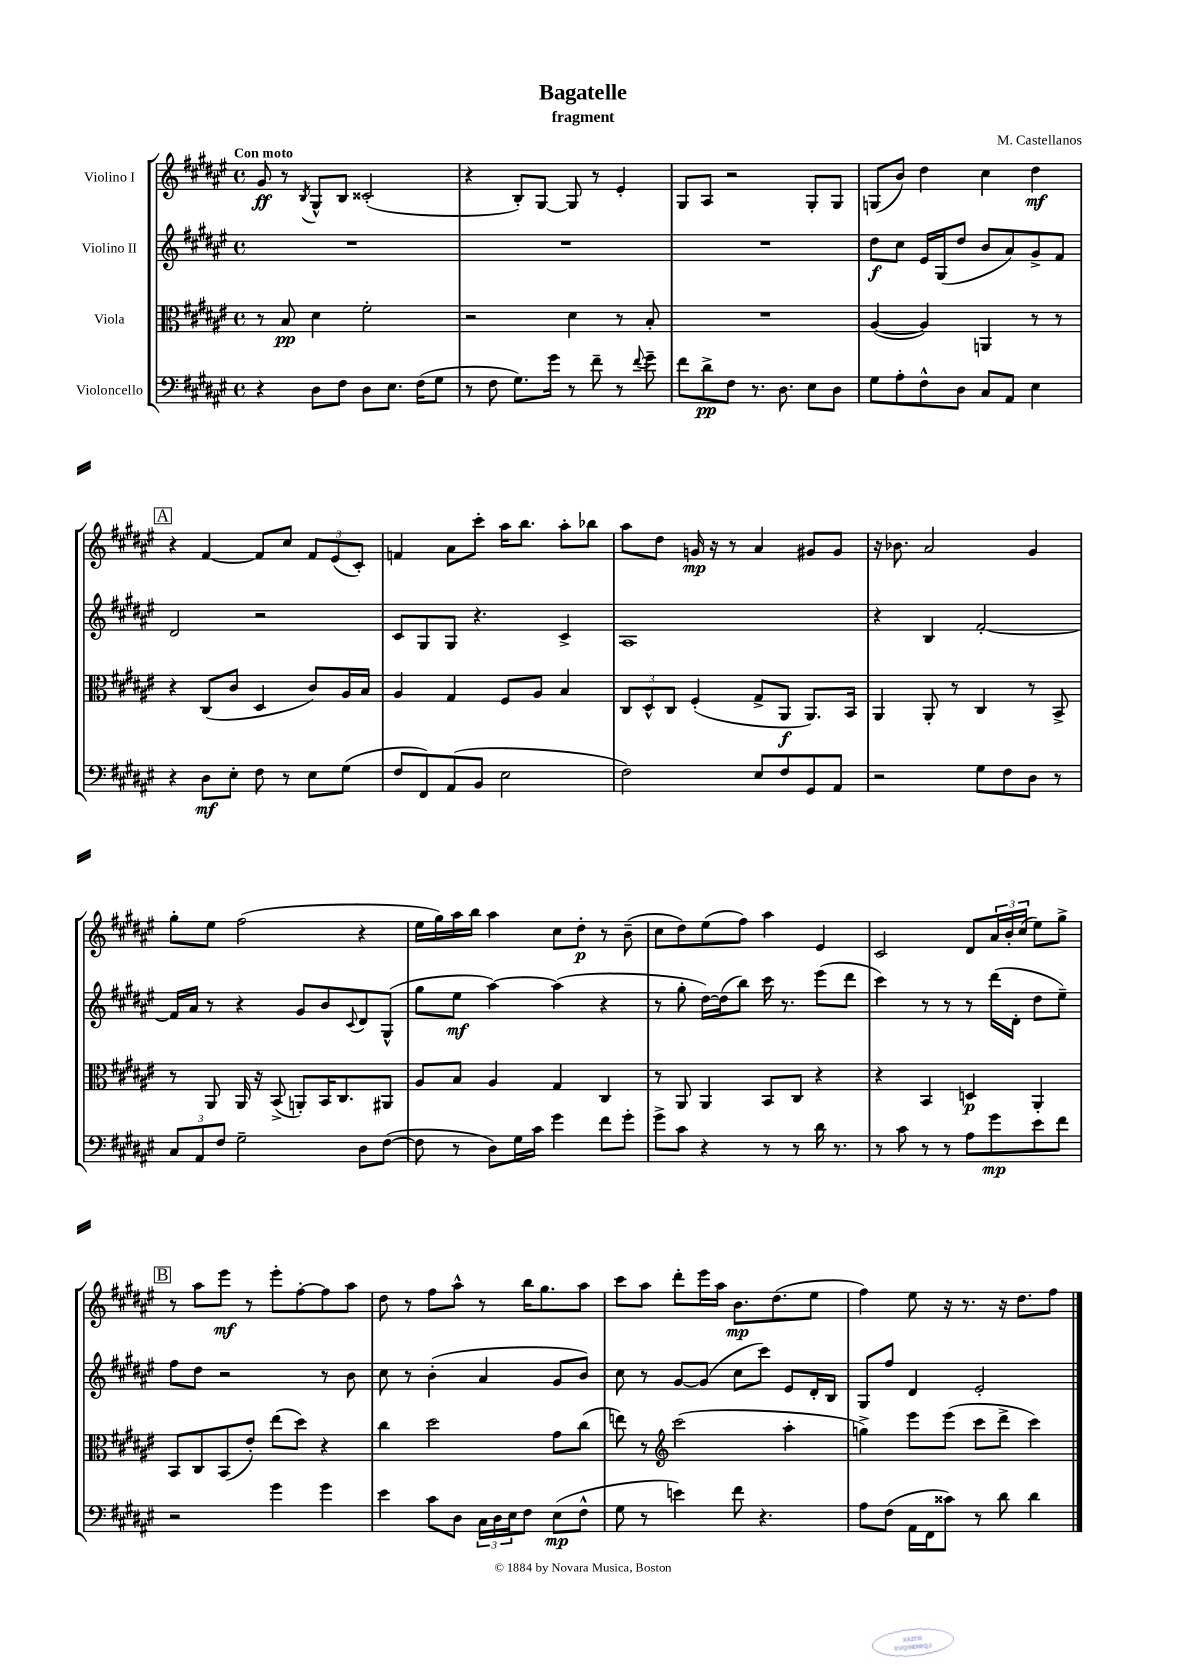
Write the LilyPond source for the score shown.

\header { title = "Bagatelle" composer = "M. Castellanos" subtitle = "fragment" }
<<
\new StaffGroup <<
\new Staff = "s0" \with { instrumentName = "Violino I" } {
    \clef treble \key fis \major \defaultTimeSignature \time 4/4 \tempo "Con moto"
    gis'8\ff r8 \acciaccatura { b8 } gis8-^ b8 cisis'2-.( |
    r4 b8-.) gis8~ gis8 r8 eis'4-. |
    gis8 ais8 r2 gis8-. gis8 |
    g8( b'8) dis''4 cis''4 dis''4\mf |
    \mark \markup { \box "A" } r4 fis'4~ fis'8 cis''8 \tuplet 3/2 { fis'8 eis'8( cis'8-.) } |
    f'4 ais'8 cis'''8-. ais''16 b''8. ais''8-. bes''8 |
    ais''8 dis''8 g'16\mp r16 r8 ais'4 gis'8 gis'8 |
    r16 bes'8. ais'2 gis'4 |
    gis''8-. eis''8 fis''2( r4 |
    eis''16 gis''16) ais''16 b''16 ais''4 cis''8 dis''8-.\p r8 b'8--( |
    cis''8 dis''8) eis''8( fis''8) ais''4 eis'4 |
    cis'2 dis'8 \tuplet 3/2 { ais'16 b'16-. cis''16( } eis''8) gis''8-> |
    \mark \markup { \box "B" } r8 ais''8 eis'''8\mf r8 eis'''8-. fis''8~-. fis''8 ais''8 |
    dis''8 r8 fis''8 ais''8-^ r8 b''16 gis''8. ais''8 |
    cis'''8 ais''8 dis'''8-. eis'''16 ais''16 b'8.\mp dis''8.( eis''8 |
    fis''4) eis''8 r16 r8. r16 dis''8. fis''8 \bar "|." |
}
\new Staff = "s1" \with { instrumentName = "Violino II" } {
    \clef treble \key fis \major \defaultTimeSignature \time 4/4
    R1 |
    R1 |
    R1 |
    dis''8\f cis''8 eis'16 gis16( dis''8 b'8 ais'8) gis'8-> fis'8 |
    \mark \markup { \box "A" } dis'2 r2 |
    cis'8 gis8 gis8 r4. cis'4-> |
    ais1 |
    r4 b4 fis'2~-. |
    fis'16 ais'16 r8 r4 gis'8 b'8 \appoggiatura { cis'8 } dis'8 gis8-^( |
    gis''8 eis''8\mf ais''4~) ais''4( r4 |
    r8 gis''8-. dis''16~) dis''16( b''8) cis'''16 r8. eis'''8( dis'''8 |
    cis'''4) r8 r8 r8 dis'''16( dis'16-. dis''8 eis''8--) |
    \mark \markup { \box "B" } fis''8 dis''8 r2 r8 b'8 |
    cis''8 r8 b'4-.( ais'4 gis'8 b'8) |
    cis''8 r8 gis'8~ gis'8( cis''8 cis'''8) eis'8 dis'16-. b16 |
    gis8 fis''8 dis'4 eis'2-. \bar "|." |
}
\new Staff = "s2" \with { instrumentName = "Viola" } {
    \clef alto \key fis \major \defaultTimeSignature \time 4/4
    r8 b8\pp dis'4 fis'2-. |
    r2 dis'4 r8 b8-. |
    R1 |
    ais4~( ais4) a,4 r8 r8 |
    \mark \markup { \box "A" } r4 cis8( cis'8 dis4 cis'8) ais16 b16 |
    ais4 gis4 fis8 ais8 b4 |
    \tuplet 3/2 { cis8 dis8-^ cis8 } fis4-.( gis8-> ais,8\f ais,8.) b,16 |
    ais,4 ais,8-. r8 cis4 r8 b,8-> |
    r8 ais,8 ais,16 r16 b,8->( a,8-.) b,16 cis8. ais,8 |
    ais8 b8 ais4 gis4 cis4 |
    r8 ais,8 ais,4 b,8 cis8 r4 |
    r4 b,4 d4\p ais,4-. |
    \mark \markup { \box "B" } b,8 cis8 b,8( eis'8-.) eis''8( dis''8) r4 |
    cis''4 dis''2 gis'8 cis''8( |
    e''8) r8 \clef treble cis'''2( ais''4-. |
    g''4->) eis'''8 eis'''8( cis'''8 dis'''8-> cis'''4) \bar "|." |
}
\new Staff = "s3" \with { instrumentName = "Violoncello" } {
    \clef bass \key fis \major \defaultTimeSignature \time 4/4
    r4 dis8 fis8 dis8 eis8. fis16( gis8 |
    r8 fis8 gis8.) gis'16 r8 fis'8-- r8 \appoggiatura { fis'8 } gis'8-- |
    fis'8 dis'8->\pp fis8 r8. dis8. eis8 dis8 |
    gis8 ais8-. fis8-^ dis8 cis8 ais,8 eis4 |
    \mark \markup { \box "A" } r4 dis8\mf eis8-. fis8 r8 eis8 gis8( |
    fis8 fis,8) ais,8( b,8 eis2 |
    fis2) eis8 fis8 gis,8 ais,8 |
    r2 gis8 fis8 dis8 r8 |
    \tuplet 3/2 { cis8 ais,8 fis8 } gis2-- dis8 fis8~( |
    fis8 r8 dis8) gis16 cis'16 gis'4 fis'8 gis'8-. |
    gis'8-> cis'8 r4 r8 r8 dis'16 r8. |
    r8 cis'8 r8 r8 ais8 gis'8\mp eis'8 fis'8 |
    \mark \markup { \box "B" } r2 gis'4 gis'4 |
    eis'4 cis'8 dis8 \tuplet 3/2 { cis16 dis16 eis16 } fis8 eis8\mp( fis8-^ |
    gis8 r8 e'4) fis'8 r4. |
    ais8 fis8( ais,16 fis,16 cisis'8) r8 dis'8 dis'4 \bar "|." |
}
>>
>>
\layout { \context { \Score \remove "Bar_number_engraver" } }
